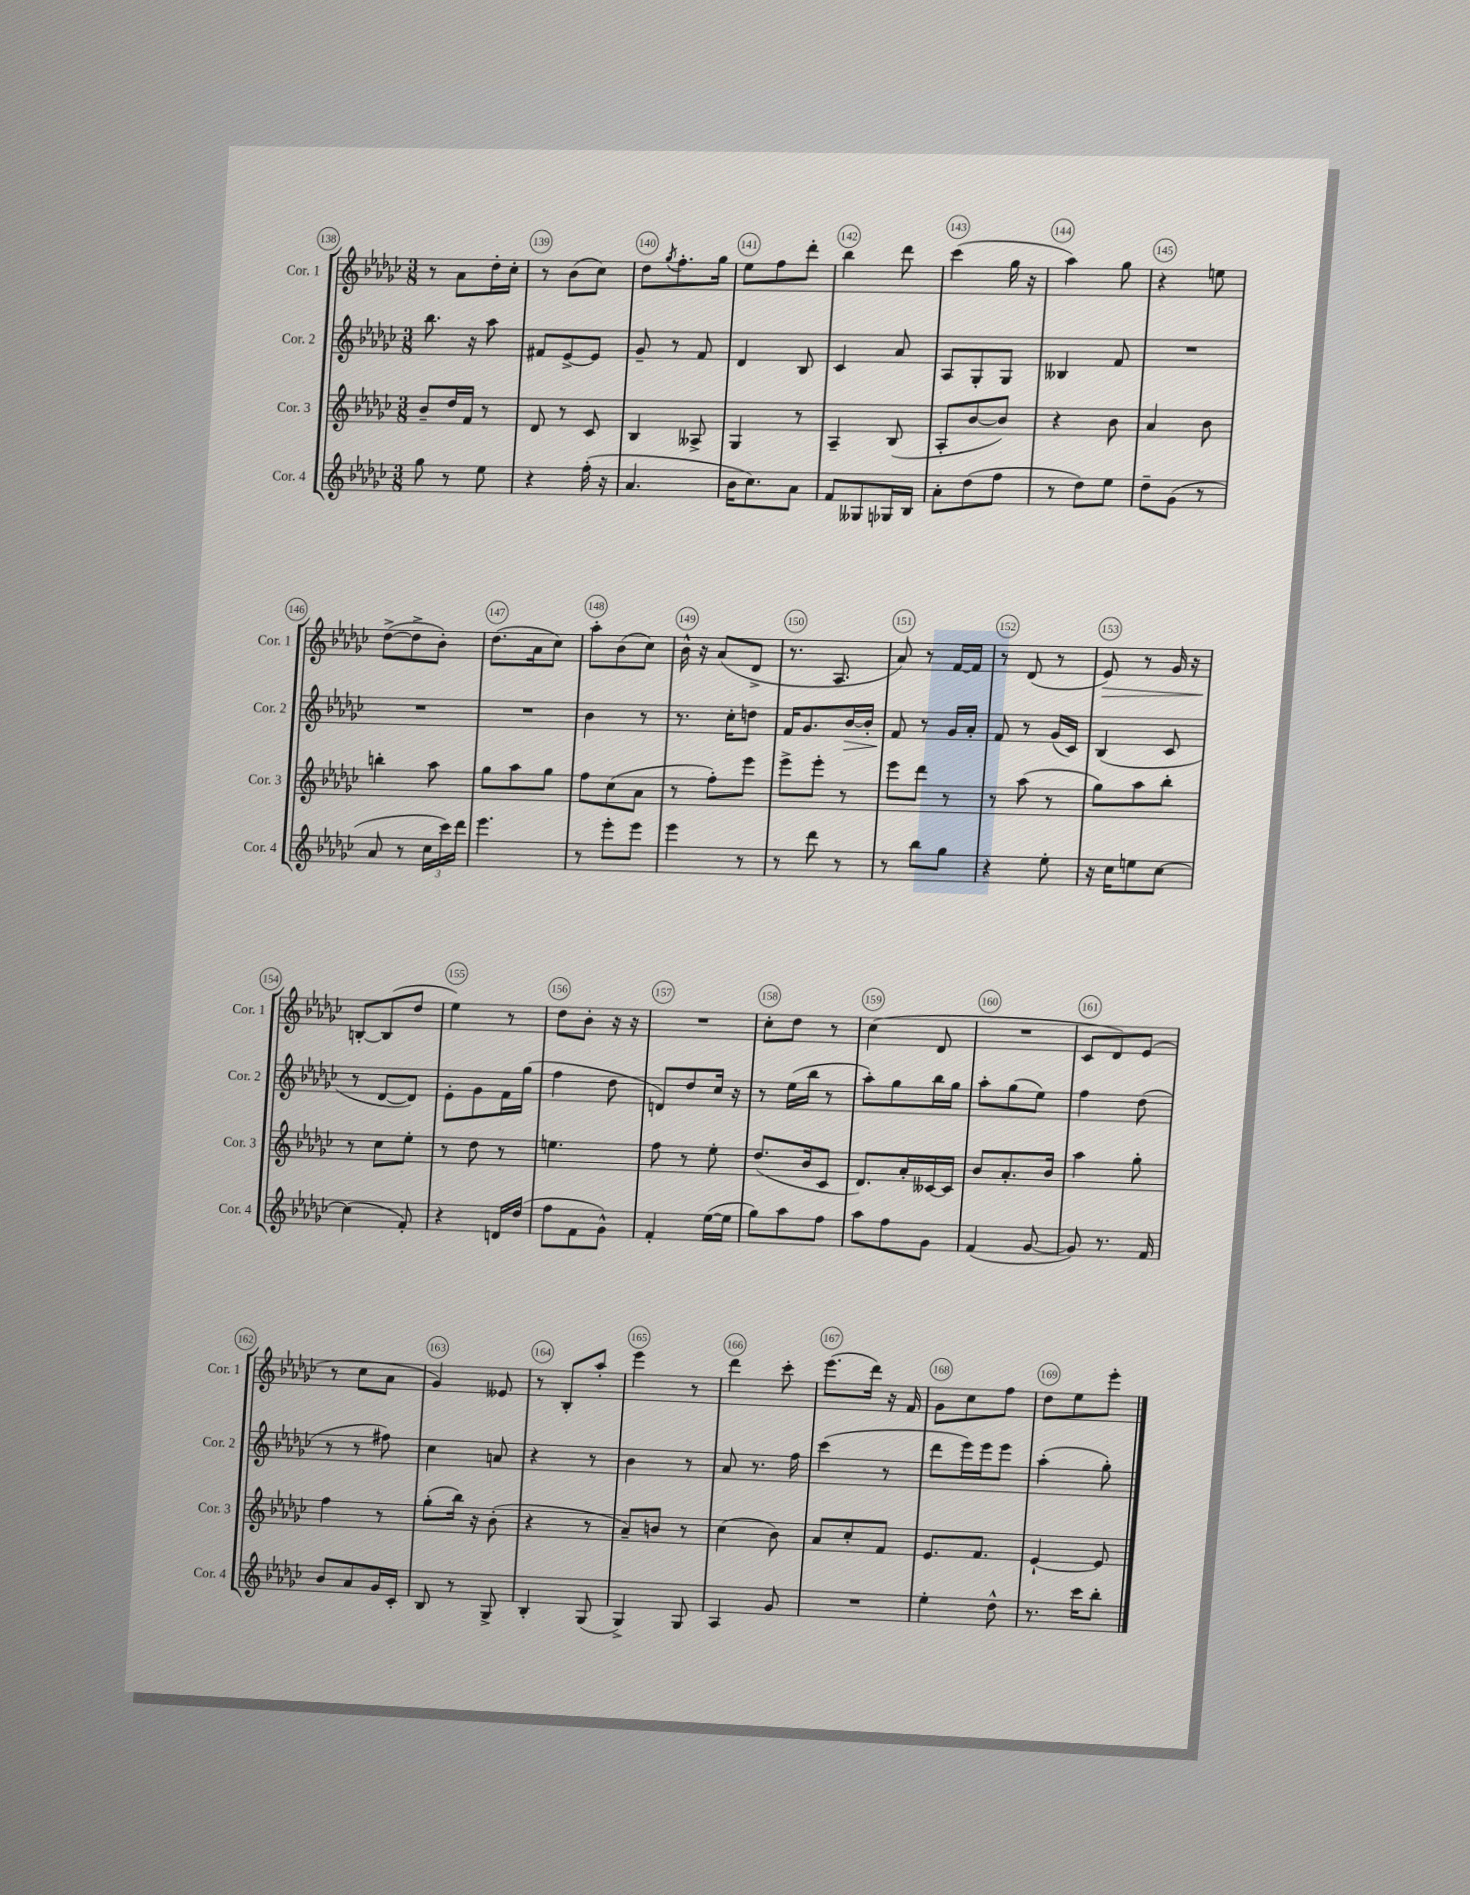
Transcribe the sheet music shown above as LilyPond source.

<<
\new StaffGroup <<
\new Staff = "s0" \with { instrumentName = "Cor. 1" shortInstrumentName = "Cor. 1" } {
    \clef treble \key ges \major \numericTimeSignature \time 3/8
    r8 aes'8 des''16-. ces''16-. |
    r8 bes'8( ces''8) |
    des''8 \acciaccatura { ges''8 } f''8.-. ges''16 |
    ees''8 f''8 des'''8-. |
    bes''4 des'''8 |
    ces'''4( ges''16 r16 |
    aes''4) ges''8 |
    r4 e''8 |
    des''8~->( des''8-> bes'8-.) |
    des''8.( aes'16 ces''8) |
    aes''8-. bes'8( ces''8) |
    bes'16-^ r16 aes'8( des'8-> |
    r8. aes8. |
    aes'8) r8 f'16~ f'16 |
    r8 des'8( r8 |
    ees'8\>) r8 ges'16 r16 |
    b8~-.\! b8( des''8 |
    ees''4) r8 |
    des''8 bes'8-. r16 r16 |
    R4. |
    ces''8-. des''8 r8 |
    ces''4( des'8 |
    R4. |
    ces'8 des'8) ees'8( |
    r8 ces''8 aes'8 |
    ges'4) eeses'8 |
    r8 bes8-. aes''8-. |
    ees'''4 r8 |
    des'''4 ces'''8-. |
    ees'''8.( des'''16) r16 f'16 |
    ges'8 ces''8 f''8 |
    des''8 ees''8 ees'''8-. \bar "|." |
}
\new Staff = "s1" \with { instrumentName = "Cor. 2" shortInstrumentName = "Cor. 2" } {
    \clef treble \key ges \major \numericTimeSignature \time 3/8
    bes''8. r16 aes''8 |
    fis'8 ees'8~-> ees'8 |
    ges'8-- r8 f'8 |
    des'4 bes8 |
    ces'4 aes'8 |
    aes8 ges8-. ges8 |
    beses4 f'8 |
    R4. |
    R4. |
    R4. |
    bes'4 r8 |
    r8. ces''16-. d''8 |
    f'16 ges'8. bes'16~\> bes'16-. |
    f'8\! r8 ges'16 aes'16-. |
    f'8 r8 ges'16( ces'16) |
    bes4( ces'8 |
    r8 des'8~ des'8) |
    ees'8-. ges'8 f'16 ges''16( |
    f''4 des''8 |
    d'8) des''8 ces''16 r16 |
    r8 ees''16( bes''16 r8 |
    aes''8-.) ges''8 bes''16 ges''16 |
    aes''8-. ges''8( ees''8) |
    f''4 des''8( |
    r8 r8 fis''8) |
    ces''4 a'8 |
    r4 r8 |
    bes'4 r8 |
    aes'8 r8. f''16 |
    ces'''4( r8 |
    des'''8 ees'''16) ees'''16 ees'''8 |
    aes''4-.( ges''8-.) \bar "|." |
}
\new Staff = "s2" \with { instrumentName = "Cor. 3" shortInstrumentName = "Cor. 3" } {
    \clef treble \key ges \major \numericTimeSignature \time 3/8
    bes'8-- des''16 f'16 r8 |
    des'8 r8 ces'8 |
    bes4 aeses8-> |
    ges4 r8 |
    aes4-- bes8( |
    aes8-. bes'8~ bes'8) |
    r4 bes'8 |
    aes'4 bes'8 |
    b''4-. aes''8 |
    ges''8 aes''8 ges''8 |
    f''8 ces''8( aes'8 |
    r8 f''8-.) ees'''8 |
    ees'''8-> ees'''8-. r8 |
    ees'''8 des'''8 r8 |
    r8 aes''8( r8 |
    ges''8) aes''8 bes''8-. |
    r8 ces''8 ees''8-. |
    r8 des''8 r8 |
    e''4. |
    f''8 r8 ees''8-. |
    des''8.( bes'16 ces'8 |
    des'8.) aes'16-. ceses'16~ ceses'16 |
    bes'8 aes'8.-. bes'16 |
    aes''4 ges''8-. |
    f''4 r8 |
    ges''8-.( bes''16) r16 bes'8-.( |
    r4 r8 |
    aes'8--) b'8 r8 |
    ces''4( bes'8) |
    aes'8 ces''8-. f'8 |
    ees'8. f'8. |
    ees'4~-! ees'8 \bar "|." |
}
\new Staff = "s3" \with { instrumentName = "Cor. 4" shortInstrumentName = "Cor. 4" } {
    \clef treble \key ges \major \numericTimeSignature \time 3/8
    ges''8 r8 ees''8 |
    r4 f''16-.( r16 |
    aes'4. |
    bes'16 ces''8.) aes'8 |
    f'8 geses8 ges16 bes16 |
    aes'8-. des''8( f''8 |
    r8 des''8) ees''8 |
    des''8-- ges'8( r8 |
    aes'8 r8 \tuplet 3/2 { ces''16 ces'''16) des'''16 } |
    ees'''4. |
    r8 ees'''8-. ees'''8 |
    ees'''4 r8 |
    r8 des'''8 r8 |
    r8 bes''8 ges''8 |
    r4 ees''8-. |
    r16 ces''16 e''8 ces''8~ |
    ces''4( f'8-.) |
    r4 d'16 des''16( |
    f''8 f'8 ges'8-^) |
    f'4-. ees''16~( ees''16 |
    ges''8) aes''8 f''8 |
    aes''8 f''8 ges'8 |
    f'4( ges'8~ |
    ges'8) r8. f'16 |
    bes'8 aes'8 ges'16 ces'16-. |
    bes8 r8 ges8-> |
    bes4-. ges8( |
    ges4->) ges8 |
    aes4 ges'8 |
    R4. |
    ees''4-. des''8-^ |
    r8. ces'''16 bes''8-. \bar "|." |
}
>>
>>
\layout { \context { \Score currentBarNumber = #138 \override BarNumber.break-visibility = ##(#f #t #t) barNumberVisibility = #all-bar-numbers-visible \override BarNumber.stencil = #(make-stencil-circler 0.1 0.3 ly:text-interface::print) } }
